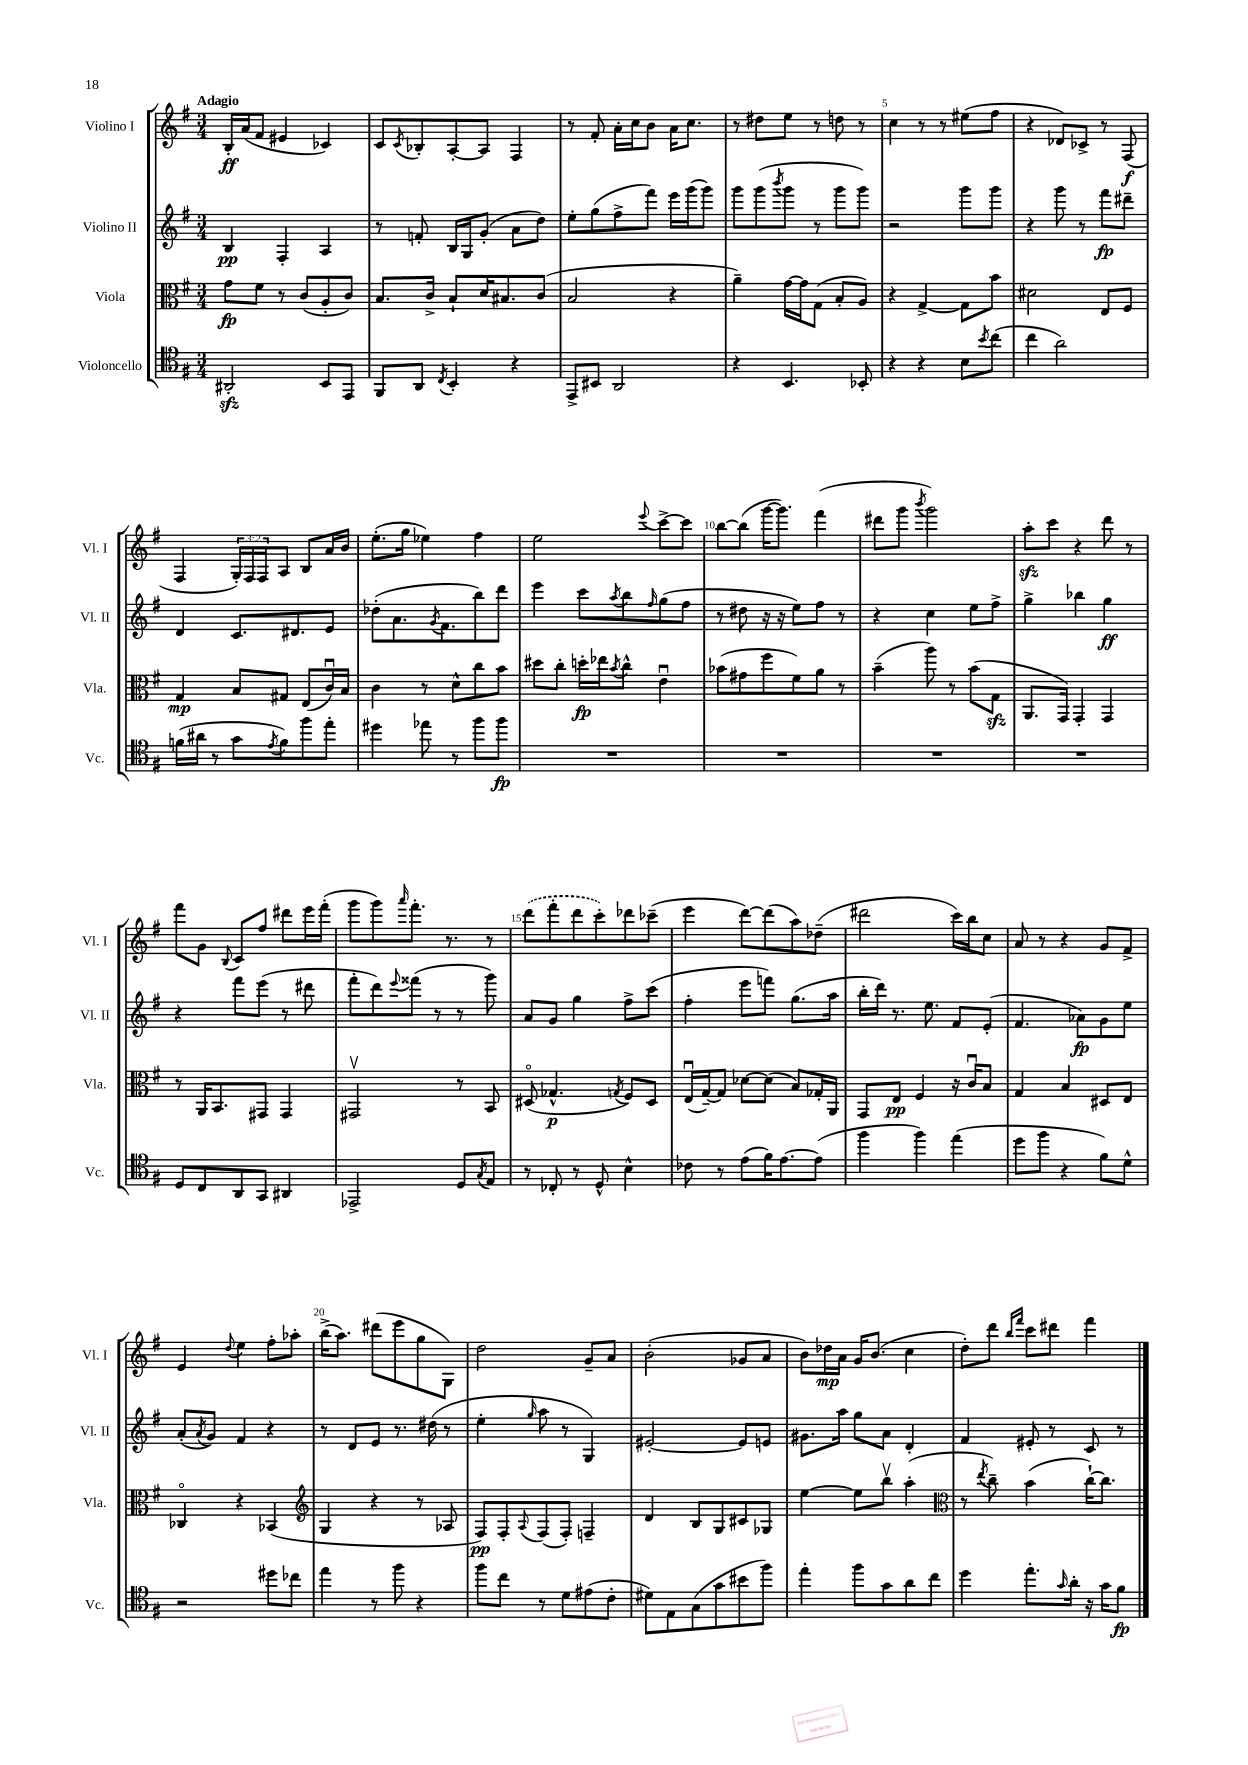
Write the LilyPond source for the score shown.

<<
\new StaffGroup <<
\new Staff = "s0" \with { instrumentName = "Violino I" shortInstrumentName = "Vl. I" } {
    \clef treble \key g \major \numericTimeSignature \time 3/4 \override Staff.TupletNumber.text = #tuplet-number::calc-fraction-text \tempo "Adagio"
    b16-.\ff a'16( fis'8 eis'4 ces'4) |
    c'8 \acciaccatura { c'8 } bes8-. a8~-. a8 fis4 |
    r8 fis'8-. a'16-. c''16 b'8 a'16 c''8. |
    r8 dis''8 e''8 r8 d''8 r8 |
    c''4 r8 r8 eis''8( fis''8 |
    r4 des'8) ces'8-> r8 fis8\f( |
    fis4 \tuplet 3/2 { g16-.) fis16 fis16 } a8 b8 a'16 b'16 |
    e''8.-.( g''16 ees''4) fis''4 |
    e''2 \appoggiatura { e'''8 } c'''8~-> c'''8 |
    b''8~ b''8( g'''16~ g'''8.) fis'''4( |
    dis'''8 g'''8 \acciaccatura { b'''8 } g'''2) |
    a''8-.\sfz c'''8 r4 d'''8 r8 |
    fis'''8 g'8 \appoggiatura { b8 } c'8 fis''8 dis'''8 e'''16 fis'''16-.( |
    g'''8 g'''8) \grace { a'''16 } fis'''8.-. r8. r8 |
    \once \slurDashed d'''8( fis'''8-. d'''8 c'''8-.) des'''8 ces'''8--( |
    e'''4 d'''8~) d'''8( a''8) des''8--( |
    dis'''2 c'''16) b''16 c''8 |
    a'8 r8 r4 g'8 fis'8-> |
    e'4 \appoggiatura { d''8 } e''4 fis''8-. aes''8-. |
    b''16->( a''8.) dis'''8( e'''8 g''8 g8) |
    d''2 g'8-- a'8 |
    b'2-.( ges'8 a'8 |
    b'8) des''16\mp a'16 g'16 b'8.( c''4 |
    d''8-.) d'''8 \grace { b''16 fis'''16 } c'''8 dis'''8 fis'''4 \bar "|." |
}
\new Staff = "s1" \with { instrumentName = "Violino II" shortInstrumentName = "Vl. II" } {
    \clef treble \key g \major \numericTimeSignature \time 3/4
    b4\pp fis4-. a4 |
    r8 f'8-. b16 g16 g'8-.( a'8 d''8) |
    e''8-. g''8( fis''8-> fis'''8) e'''16 g'''16( g'''8) |
    g'''8 g'''8( \acciaccatura { b'''8 } g'''8 r8 g'''8 g'''8) |
    r2 g'''8 g'''8 |
    r4 g'''8 r8 fis'''8\fp dis'''8-- |
    d'4 c'8. dis'8. e'8 |
    des''8-.( a'8. \acciaccatura { g'8 } fis'8. b''8) d'''8 |
    e'''4 c'''8 \acciaccatura { a''8 } b''8 \grace { fis''16 } g''8( fis''8 |
    r8 dis''8 r16 r16 e''8) fis''8 r8 |
    r4 c''4 e''8 fis''8-> |
    g''4-> bes''4 g''4\ff |
    r4 fis'''8 e'''8( r8 dis'''8 |
    fis'''8-. d'''8) \appoggiatura { e'''8 } fisis'''8( r8 r8 g'''8) |
    a'8 g'8 g''4 fis''8-> c'''8( |
    fis''4-. e'''8 f'''8) g''8.( a''16 |
    b''16-. d'''16) r8. e''8. fis'8 e'8-.( |
    fis'4. aes'8\fp) g'8 e''8 |
    a'8-.( \acciaccatura { a'8 } g'8) fis'4 r4 |
    r8 d'8 e'8 r8. dis''16( r8 |
    e''4-. \grace { g''16 } a''8 r8 g4) |
    eis'2~-. eis'8 e'8 |
    gis'8. a''16 g''8 a'8 d'4-. |
    fis'4 eis'8-. r8 c'8 r8 \bar "|." |
}
\new Staff = "s2" \with { instrumentName = "Viola" shortInstrumentName = "Vla." } {
    \clef alto \key g \major \numericTimeSignature \time 3/4
    g'8\fp fis'8 r8 c'8( a8-. c'8) |
    b8. c'16-> b8-! d'16 bis8. c'8( |
    b2 r4 |
    a'4--) g'16~ g'16 g8( b8-. a8) |
    r4 g4~-> g8 b'8 |
    dis'2 e8 fis8 |
    g4\mp b8 gis8 e8( c'16\downbow) b16 |
    c'4 r8 d'8-^ c''8 b'8 |
    dis''8 c''8-. d''16-.\fp ees''16 \acciaccatura { b'8 } c''8-^ e'4\downbow |
    bes'8( gis'8 fis''8 fis'8) a'8 r8 |
    b'4--( a''8) r8 b'8( g8\sfz |
    a,8. g,16) g,4-. g,4 |
    r8 a,16 b,8. gis,8 gis,4 |
    gis,2\upbow r8 b,8 |
    dis8\flageolet( ges4.-^\p \acciaccatura { g8 } fis8) dis8 |
    e16\downbow( g16~--) g8 des'8~ des'8( b8) ges16-. a,16 |
    g,8 e8\pp fis4 r16 c'16\downbow b8 |
    g4 b4 dis8 e8 |
    ces4\flageolet r4 bes,4( |
    \clef treble g4 r4 r8 aes8 |
    fis8\pp) fis8-. \appoggiatura { a8 } fis8( fis8-.) f4-- |
    d'4 b8 g8 cis'8 ges8 |
    e''4~ e''8 b''8\upbow a''4-.( |
    \clef alto r8 \acciaccatura { e''8 } c''8--) b'4( c''16~-!) c''8. \bar "|." |
}
\new Staff = "s3" \with { instrumentName = "Violoncello" shortInstrumentName = "Vc." } {
    \clef tenor \key g \major \numericTimeSignature \time 3/4
    ais,2-.\sfz b,8 e,8 |
    fis,8 a,8 \acciaccatura { c8 } b,4-. r4 |
    e,8-> bis,8 a,2 |
    r4 b,4. bes,8-. |
    r4 r4 b8 \acciaccatura { b'8 } c''8( |
    c''4 a'2) |
    f'16( ais'16 r8 g'8 \acciaccatura { e'8 } f'8) fis''8 e''8-. |
    dis''4 ees''8 r8 fis''8 fis''8\fp |
    R2. |
    R2. |
    R2. |
    R2. |
    d8 c8 a,8 g,8 ais,4 |
    ees,2-> d8 \acciaccatura { g8 } e8 |
    r8 ces8-. r8 d8-^ b4-^ |
    ces'8 r8 e'8( fis'16) e'8.~ e'8( |
    fis''4 fis''4) e''4( |
    d''8 fis''8 r4 fis'8) d'8-^ |
    r2 dis''8 ces''8 |
    e''4 r8 fis''8 r4 |
    fis''8 c''8 r8 d'8 eis'8( c'8-. |
    dis'8) e8 g8( g'8 bis'8 fis''8) |
    e''4-. fis''8 g'8 a'8 c''8 |
    d''4 e''8.-. \grace { g'16 } a'16-. r16 g'16 fis'8\fp \bar "|." |
}
>>
>>
\layout { \context { \Score \override BarNumber.break-visibility = ##(#f #t #t) barNumberVisibility = #(every-nth-bar-number-visible 5) } }
